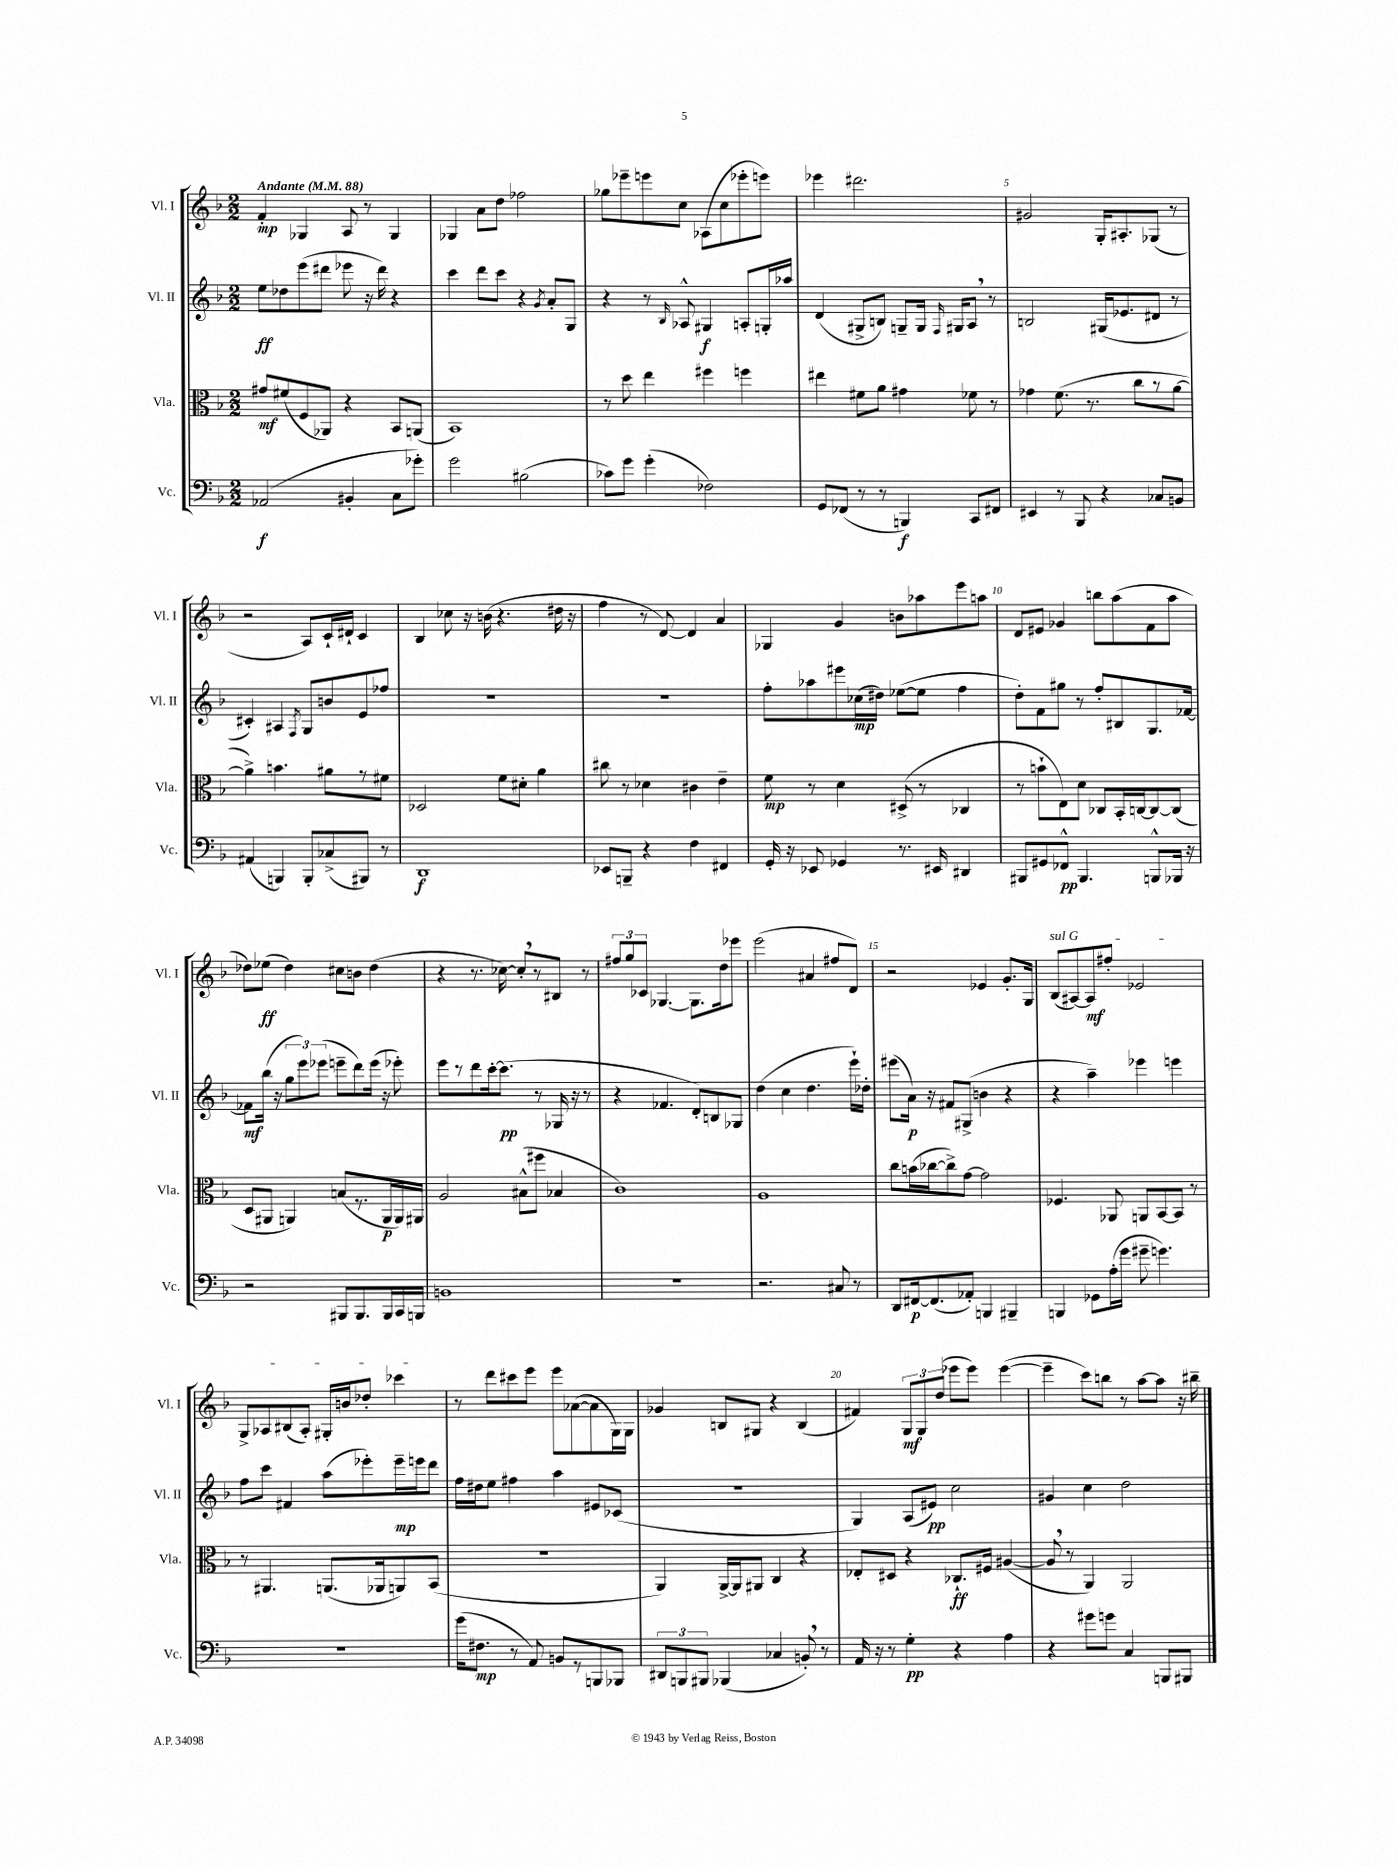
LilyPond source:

<<
\new StaffGroup <<
\new Staff = "s0" \with { instrumentName = "Vl. I" shortInstrumentName = "Vl. I" } {
    \clef treble \key f \major \numericTimeSignature \time 2/2 \tempo "Andante" 4 = 88
    \autoBeamOff f'4-.\mp ges4 a8 r8 ges4 |
    ges4 a'8[ d''8] fes''2 |
    ges''8[ ees'''8-- e'''8 c''8] aes8[( c''8 ees'''8-. e'''8]) |
    ees'''4 dis'''2. |
    gis'2 g16[-. ais8.-. ges8]( r8 |
    r2 a8[) c'16-! dis'16]-! c'4 |
    bes4 ces''8 r16 b'16( r4. dis''16 r16 |
    f''4 r8 d'8~) d'4 a'4 |
    ges4 g'4 b'8[ aes''8 e'''8 a''8] |
    d'8[ eis'8] ges'4 b''8[ a''8( f'8 a''8] |
    des''8[) ees''8]\ff( des''4) cis''8[ b'8] des''4( |
    r4 r8. ces''16~) ces''8[-. \breathe r8 bis8] r8 |
    \tuplet 3/2 { fis''8[ g''8 ces'8] } ges4.~ ges8.[ d''16 ees'''8] |
    e'''2( ais'4 fis''8[ d'8]) |
    r2 ees'4 g'8.[-. g16] |
    \once \override TextSpanner.bound-details.left.text = \markup { \italic "sul G" } bes8[\startTextSpan( ais8~) ais8\mf fis''8]-. ees'2 |
    g8[-> aes8 bis8( aes8]-.) gis16[-. b'16 des''8]-. ces'''4\stopTextSpan |
    r8 d'''8[ cis'''8 e'''8] e'''8[ aes'8~( aes'8 g16) g16] |
    ges'4 b8[ gis8] r4 b4( |
    fis'4) \tuplet 3/2 { g8[\mf g8 d''8]( } ees'''8[ ees'''8]) ees'''4~( |
    ees'''4-- c'''8[) b''8] r8 a''8[~ a''8] r16 bis''16-- \bar "|." |
}
\new Staff = "s1" \with { instrumentName = "Vl. II" shortInstrumentName = "Vl. II" } {
    \clef treble \key f \major \numericTimeSignature \time 2/2
    \autoBeamOff e''8[\ff des''8 e'''8( dis'''8] ees'''8 r16 dis'''16) r4 |
    c'''4 d'''8[ c'''8] r4 \acciaccatura { g'8 } a'8[-. g8] |
    r4 r8 \grace { bes16 } aes8-^ gis4\f a8[-. g16-. aes''16] |
    d'4( gis8[-> b8]) g8[-- g16] \grace { f16 } gis16[ a8] \breathe r8 |
    b2 gis16[( ees'8. dis'8] r8 |
    cis'4-.) ais4 \acciaccatura { f8 } g8[ b'8 e'8 fes''8] |
    R1 |
    R1 |
    f''8[-. aes''8 eis'''8 ces''16\mp( dis''16]) ees''8[~( ees''8] f''4 |
    d''8[-.) f'8 gis''8] r8 f''8[-. bis8 g8. fes'16]~ |
    fes'8[\mf bes''16]( r16 \tuplet 3/2 { g''8[ e'''8) ees'''8]( } e'''8[-- d'''8) e'''16]( r16 ees'''8-.) |
    e'''8[ r8 d'''8 c'''16~-. c'''8.]\pp( r8 ges16 r16 r8 |
    r4 fes'4. d'8[-.) b8 ges8] |
    d''4( c''4 d''4. e'''16[-!) des''16]-. |
    eis'''8[( a'16]\p) r16 fis'8[ gis8]->( b'4 r4 |
    r4 a''4--) ees'''4 e'''4 |
    f''8[ c'''8] fis'4 a''8[( ees'''8-.) ees'''16--\mp e'''16 d'''8] |
    f''16[ dis''16 e''8] fis''4 a''4 eis'8[ ces'8]( |
    r1 |
    g4) a8[( eis'8]\pp) c''2 |
    gis'4 c''4 d''2 \bar "|." |
}
\new Staff = "s2" \with { instrumentName = "Vla." shortInstrumentName = "Vla." } {
    \clef alto \key f \major \numericTimeSignature \time 2/2
    \autoBeamOff gis'8[\mf fis'8( f8 aes,8]) r4 bes,8[ a,8]( |
    bes,1) |
    r8 d''8 e''4 fis''4 f''4 |
    eis''4 fis'8[ a'8] gis'4 fes'8 r8 |
    ges'4 f'8.( r8. c''8[ r8 a'8]~ |
    a'4->) b'4. ais'8[ r8 fis'8] |
    des2 f'8[ dis'8]-. a'4 |
    cis''8 r8 des'4 cis'4 e'4-- |
    f'8\mp r8 d'4 dis8->( r8 ces4 |
    r8 b'8[-! e8) d'8] ces8[ bes,16-. c16~ c8~ c8]( |
    d8[ ais,8] a,4) b8[( r8. a,16\p a,16) ais,16] |
    a2 bis8[-^( fis''8] bes4 |
    c'1) |
    a1 |
    c''8[ b'16( ces''16~ ces''8->) g'8]~ g'2 |
    fes4. aes,8 a,8[ bes,8~ bes,8] r8 |
    r8 ais,4. a,8.[( aes,16 a,8) bes,8]( |
    R1 |
    a,4) a,16[~-> a,16 ais,8] c4 r4 |
    ees8[-. dis8] r4 ces8.[-!\ff fis16] ais4~( |
    ais8 \breathe r8 a,4) a,2 \bar "|." |
}
\new Staff = "s3" \with { instrumentName = "Vc." shortInstrumentName = "Vc." } {
    \clef bass \key f \major \numericTimeSignature \time 2/2
    \autoBeamOff aes,2\f( bis,4-. c8[ ges'8]-.) |
    g'2 bis2( |
    ces'8[) g'8] g'4-.( fes2) |
    g,8[ fes,8]( r8 r8 b,,4\f) c,8[ fis,8] |
    eis,4 r8 bes,,8 r4 ces8[ b,8] |
    ais,4( b,,4) b,,8[-. ces8->( bis,,8]) r8 |
    d,1\f |
    ees,8[ b,,8]-- r4 f4 fis,4 |
    g,16-. r16 ees,8 ges,4 r8. eis,16 dis,4 |
    bis,,8[ gis,8 fes,8]-^\pp bis,,4. b,,8[-^ bes,,16] r16 |
    r2 bis,,8[ bis,,8. bis,,16 c,16 b,,16] |
    b,1 |
    r1 |
    r2. cis8 r8 |
    d,8[ fis,16~\p fis,8.( aes,8]-.) b,,4 bis,,4-- |
    b,,4 ges,8[ a16-.( g'16] gis'8-- g'4.) |
    R1 |
    g'16[( fis8.]\mp r8 a,8) b,8[ r8 b,,8 bes,,8] |
    \tuplet 3/2 { dis,8[ b,,8 bis,,8] } bes,,4( ces4 b,8-.) \breathe r8 |
    a,16 r16 r8 g4-.\pp r4 a4 |
    r4 gis'8[ g'8] c4 b,,8[ bis,,8] \bar "|." |
}
>>
>>
\layout { \context { \Score \override BarNumber.break-visibility = ##(#f #t #t) barNumberVisibility = #(every-nth-bar-number-visible 5) } }
